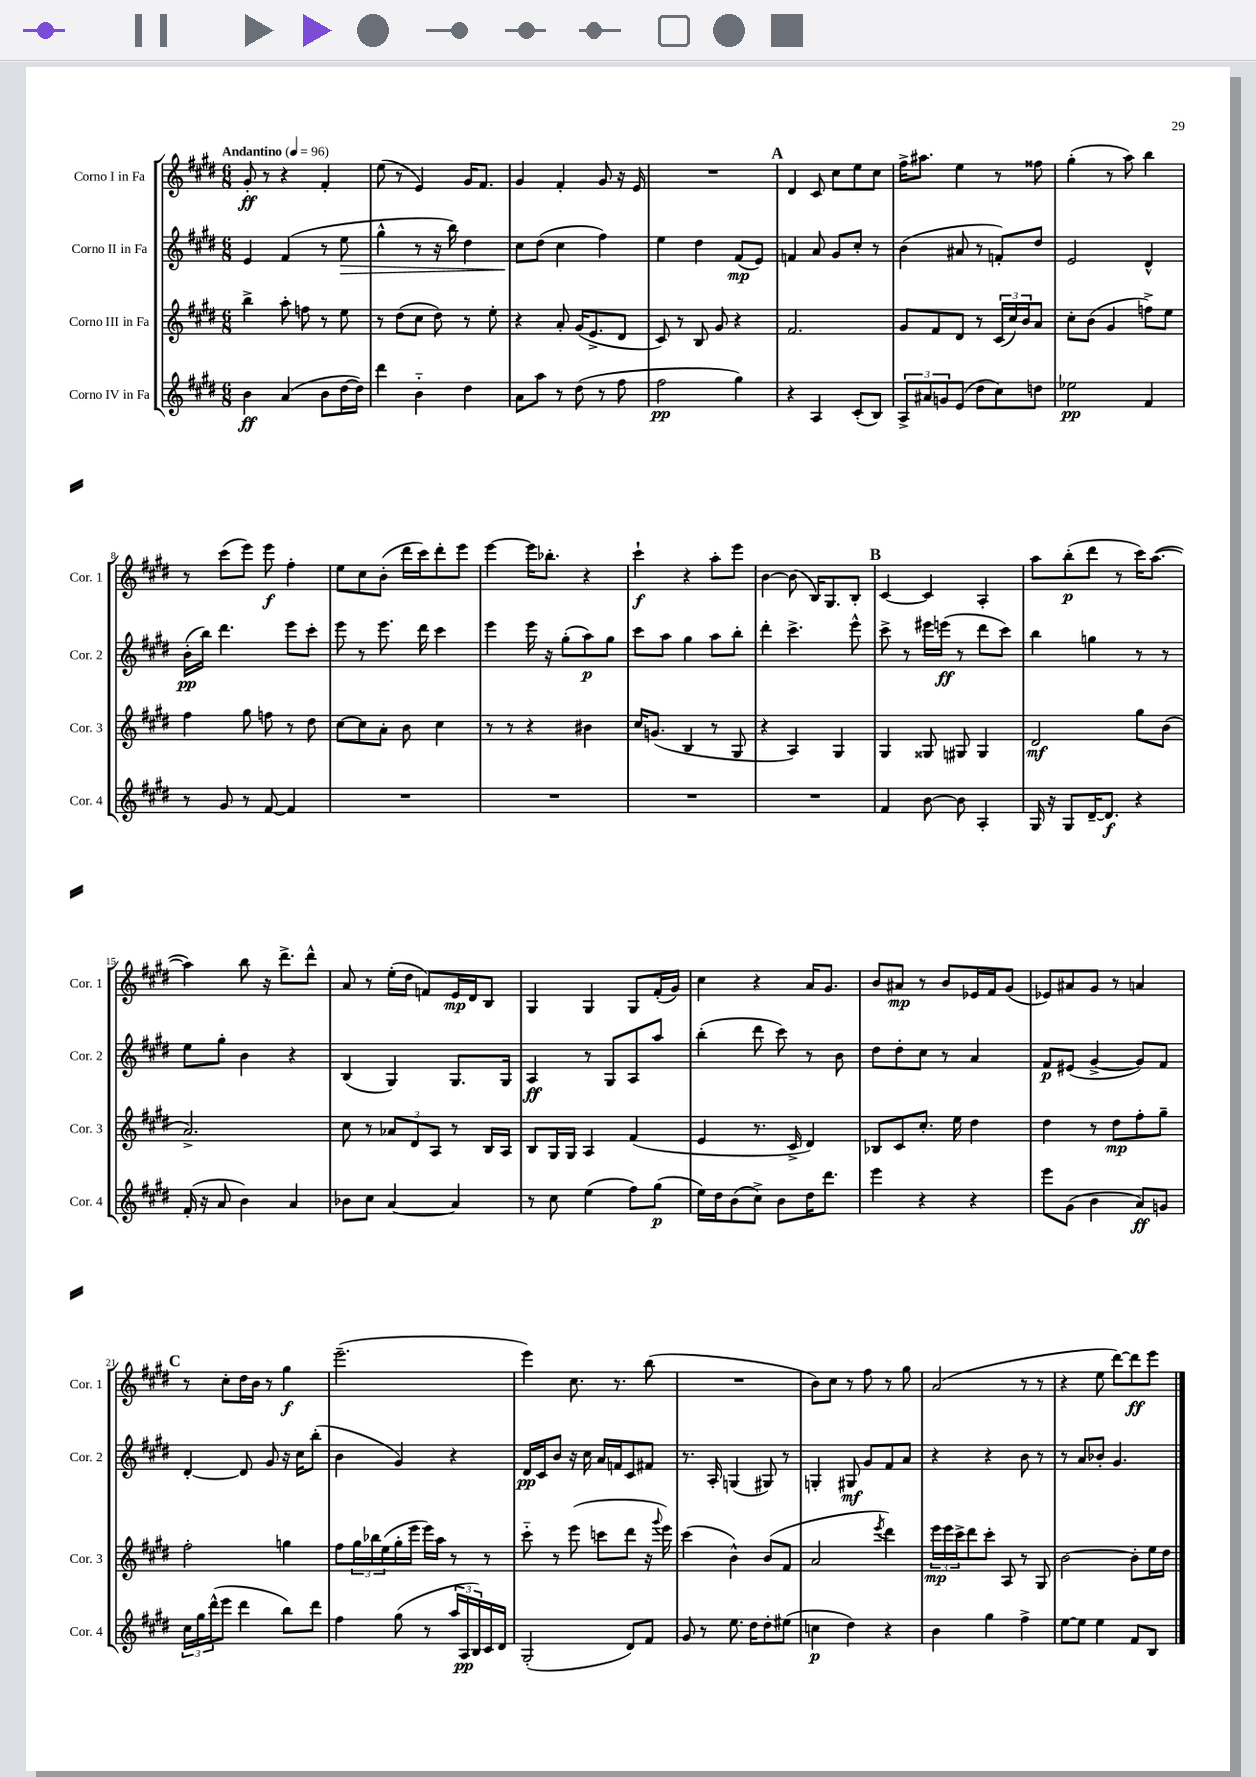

**kern	**kern	**kern	**kern
*staff4	*staff3	*staff2	*staff1
*clefG2	*clefG2	*clefG2	*clefG2
*k[f#c#g#d#]	*k[f#c#g#d#]	*k[f#c#g#d#]	*k[f#c#g#d#]
*M6/8	*M6/8	*M6/8	*M6/8
*MM96	*MM96	*MM96	*MM96
4b	4bb^	4e	8g#'
.	.	.	8r
(4a	8aa'	(4f#	4r
.	8ff	.	.
8b	8r	8r	4f#'
[16dd#	8ee	8ee	.
16dd#])	.	.	.
=	=	=	=
4ddd#	8r	4gg#^^	(8ee
.	(8dd#	.	8r
4b'~	8cc#	8r	4e)
.	8dd#)	16r	.
.	.	16bb)	.
4dd#	8r	4dd#	16g#
.	.	.	8.f#
.	8ee'	.	.
=	=	=	=
8a	4r	8cc#	4g#
8aa	.	(8dd#	.
8r	8a'	4cc#	4f#'
(8dd#	(16g#	.	.
.	8.e^	.	.
8r	.	4ff#)	8g#
8ff#	8d#	.	16r
.	.	.	16e
=	=	=	=
2ff#	8c#)	4ee	2.r
.	8r	.	.
.	8B	4dd#	.
.	8g#	.	.
4gg#)	4r	(8f#	.
.	.	8e)	.
=	=	=	=
4r	2.f#	4f	4d#
4A	.	8a	8c#
.	.	8g#	8cc#
(8c#'	.	8cc#'	8ee
8B)	.	8r	8cc#
=	=	=	=
12A^	8g#	(4b	16ff#^
.	.	.	8.aa#
12a#	.	.	.
.	8f#	.	.
12g	.	.	.
(8e	8d#	8a#	4ee
8dd#	8r	8r	.
8cc#)	(24c#	8f')	8r
.	24cc#)	.	.
.	24b	.	.
8dd	8a	8dd#	8ff##
=	=	=	=
2ee-	8cc#'	2e	(4gg#'
.	(8b	.	.
.	4g#	.	8r
.	.	.	8aa)
4f#	8ff^)	4d#^^	4bb
.	8ee	.	.
=	=	=	=
8r	4ff#	(16b'	8r
.	.	16bb)	.
8g#	.	4.ddd#	(8ccc#
8r	8gg#	.	8eee)
[8f#	8ff	.	8eee
4f#]	8r	8eee	4ff#'
.	8dd#	8ccc#'	.
=	=	=	=
2.r	[8cc#	8eee	8ee
.	8cc#]	8r	8cc#
.	8a'	8.eee	(8b'
.	8b	.	16ddd#
.	.	16ddd#	16ccc#)
.	4cc#	4ccc#	8ddd#'
.	.	.	8eee
=	=	=	=
2.r	8r	4eee	[4eee
.	8r	.	.
.	4r	16eee	16eee]
.	.	16r	8.bb-'
.	.	(8gg#'	.
.	4b#	8aa)	4r
.	.	8gg#	.
=	=	=	=
2.r	16cc#	8ccc#	4ccc#`
.	(8.g	.	.
.	.	8aa	.
.	4B	4gg#	4r
.	8r	8aa	8aa'
.	8G#	8bb'	8eee
=	=	=	=
2.r	4r	4ddd#'	[4b
.	4A)	4.ccc#^	(8b]
.	.	.	16B)
.	.	.	8.G#
.	4G#	.	.
.	.	8eee^^	8B'
=	=	=	=
4f#	4G#	8ccc#^	[4c#
.	.	8r	.
[8b	8G##	16eee#	4c#]
.	.	(16eee	.
8b]	8G#	8r	.
4A'	4G#	8ddd#	4A'
.	.	8ccc#)	.
=	=	=	=
16G#	2d#	4bb	8aa
16r	.	.	.
8G#	.	.	(8bb'
[16d#~	.	4gg	8ddd#
8.d#]	.	.	.
.	.	.	8r
4r	8gg#	8r	16ccc#)
.	.	.	([8.aa
.	(8b	8r	.
=	=	=	=
(16f#'	2.a^)	8ee	4aa])
16r	.	.	.
8a	.	8gg#'	.
4b)	.	4b	8bb
.	.	.	16r
.	.	.	8.ddd#^
4a	.	4r	.
.	.	.	8ddd#^^
=	=	=	=
8b-	8cc#	(4B	8a
8cc#	8r	.	8r
[4a	12a-	4G#)	(16ee'
.	.	.	16dd#
.	12d#	.	.
.	.	.	8f)
.	12A	.	.
4a]	8r	8.G#	16e
.	.	.	16d#
.	16B	.	8B
.	16A	16G#	.
=	=	=	=
8r	8B	4A	4G#
8cc#	16G#	.	.
.	16G#	.	.
(4ee	4A	8r	4G#
.	.	8G#	.
8ff#)	(4f#	8A	8G#
(8gg#	.	8aa	(16f#'
.	.	.	16g#)
=	=	=	=
16ee)	4e	(4bb'	4cc#
16dd#	.	.	.
(8b	.	.	.
8cc#^)	8.r	8ddd#	4r
8b	.	8ccc#)	.
.	16c#^	.	.
16dd#	4d#)	8r	16a
8.ddd#	.	.	8.g#
.	.	8b	.
=	=	=	=
4eee	8B-	8dd#	8b
.	8c#	8dd#'	8a#
4r	8.cc#'	8cc#	8r
.	.	8r	8b
.	16ee	.	.
4r	4dd#	4a	16e-
.	.	.	16f#
.	.	.	(8g#
=	=	=	=
8eee	4dd#	8f#	8e-)
(8g#	.	(8e#	8a#
4b	8r	[4g#^	8g#
.	8dd#	.	8r
8a)	8ff#'	8g#])	4a
8g	8gg#~	8f#	.
=	=	=	=
24cc#	2ff#'	[4d#'	8r
24gg#	.	.	.
(24ddd#^^	.	.	.
8eee	.	.	8cc#'
4ddd#	.	8d#]	16dd#
.	.	.	16b
.	.	8g#	8r
8bb)	4gg	16r	4gg#
.	.	16cc#	.
8ddd#	.	(8bb'	.
=	=	=	=
4ff#	8ff#	4b	(2.eee~
.	24gg#	.	.
.	24bb-	.	.
.	(24ee	.	.
(8gg#	16gg#'	4g#)	.
.	16eee	.	.
8r	16eee)	.	.
.	16aa	.	.
24aa	8r	4r	.
24A	.	.	.
24B)	.	.	.
16c#	8r	.	.
16d#	.	.	.
=	=	=	=
(2G#'	8ccc#'~	16d#	4eee)
.	.	16c#	.
.	8r	8b	.
.	(8eee	16r	8.cc#
.	.	16cc#	.
.	8ccc	16a	.
.	.	16f	8.r
8d#)	8ddd#	8c#	.
8f#	16r	8f#	(8bb
.	8qqggg#	.	.
.	16eee)	.	.
=	=	=	=
8g#	(4ccc#	8.r	2.r
8r	.	.	.
.	.	16A'	.
8.ee	4b^^)	(4G	.
16dd#	.	.	.
8dd#'	(8b	8G#)	.
(8ee#	8f#	8r	.
=	=	=	=
4cc	2a	4G'	8b)
.	.	.	8cc#
4dd#)	.	8G#	8r
.	.	8g#	8ff#
.	8qeee	.	.
4r	4ddd#)	8f#	8r
.	.	8a	8gg#
=	=	=	=
4b	24eee	4r	(2a
.	24eee	.	.
.	24ccc#^	.	.
.	8ddd#	.	.
4gg#	8ccc#'	4r	.
.	8A	.	.
4ff#^	8r	8b	8r
.	8G#	8r	8r
=	=	=	=
[8ee	[2b	8r	4r
8ee]	.	8a	.
4ee	.	8b-'	8ee
.	.	4.g#	[8ddd#)
8f#	8b']	.	8ddd#]
8B	16ee	.	8eee
.	16dd#	.	.
==	==	==	==
*-	*-	*-	*-
